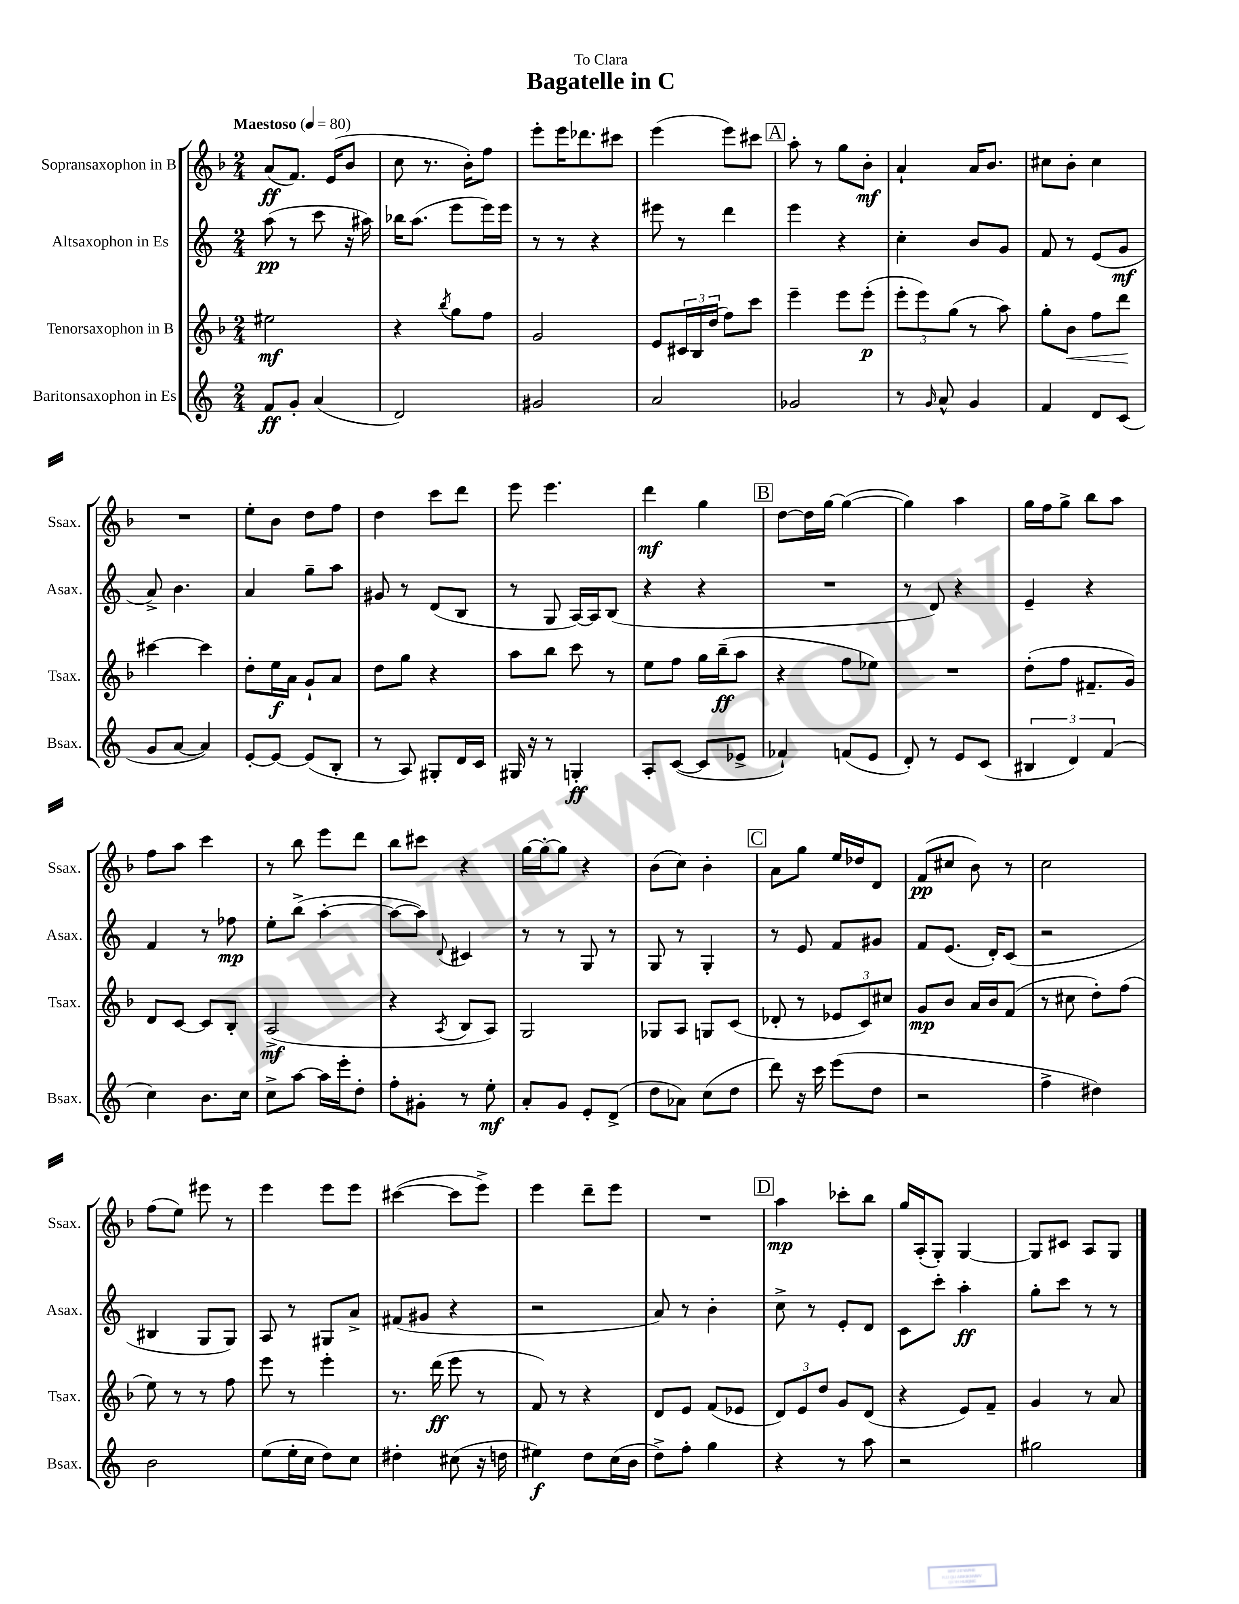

**kern	**kern	**kern	**kern
*staff4	*staff3	*staff2	*staff1
*clefG2	*clefG2	*clefG2	*clefG2
*k[]	*k[b-]	*k[]	*k[b-]
*M2/4	*M2/4	*M2/4	*M2/4
*MM80	*MM80	*MM80	*MM80
8f	2ee#	(8aa	(8a
8g'	.	8r	8.f)
(4a	.	8ccc	.
.	.	.	(16e
.	.	16r	8b-
.	.	16aa#)	.
=	=	=	=
2d)	4r	16bb-	8cc
.	.	(8.aa	.
.	.	.	8.r
.	8qbb-	.	.
.	8gg	8eee	.
.	.	.	16b-')
.	8ff	16eee)	8ff
.	.	16eee	.
=	=	=	=
2g#	2g	8r	8eee'
.	.	8r	16eee
.	.	.	8.ddd-
.	.	4r	.
.	.	.	8ccc#
=	=	=	=
2a	8e	8eee#	(4eee
.	24c#	8r	.
.	24B-	.	.
.	(24dd	.	.
.	8ff)	4ddd	8eee)
.	8ccc	.	8ccc#
=	=	=	=
2g-	4eee~	4eee	8aa'
.	.	.	8r
.	8eee	4r	8gg
.	(8eee'	.	8b-'
=	=	=	=
8r	12eee'	4cc'	4a`
.	12eee)	.	.
16qqg	.	.	.
8a^^	.	.	.
.	(12gg	.	.
4g	8r	8b	16a
.	.	.	8.b-
.	8aa)	8g	.
=	=	=	=
4f	8gg'	8f	8cc#
.	8b-	8r	8b-'
8d	8ff	(8e	4cc#
(8c	8ddd	8g	.
=	=	=	=
8g	[4ccc#	8a^)	2r
[8a	.	4.b	.
4a])	4ccc#]	.	.
=	=	=	=
[8e'	8dd'	4a	8ee'
8e_	16ee	.	8b-
.	16a	.	.
(8e]	8g`	8gg~	8dd
8B'	8a	8aa	8ff
=	=	=	=
8r	8dd	8g#	4dd
8A)	8gg	8r	.
8G#'	4r	(8d	8ccc
16d	.	8B	8ddd
16c	.	.	.
=	=	=	=
16G#	8aa	8r	8eee
16r	.	.	.
8r	8bb-	8G	4.eee
4G'	8ccc	[16A)	.
.	.	16A]	.
.	8r	(8B	.
=	=	=	=
8A'	8ee	4r	4ddd
([8c	8ff	.	.
8c]	16gg	4r	4gg
.	(16bb-~	.	.
8e-^	8aa	.	.
=	=	=	=
4f-`)	4r	2r	[8dd
.	.	.	16dd]
.	.	.	[16gg
(8f	8ff	.	(4gg_
8e	8ee-)	.	.
=	=	=	=
8d')	2r	8r	4gg])
8r	.	8d)	.
8e	.	4r	4aa
(8c	.	.	.
=	=	=	=
6B#	(8dd'	4e~	16gg
.	.	.	16ff
.	8ff	.	8gg^
6d)	.	.	.
.	8.f#~	4r	8bb-
(6f	.	.	.
.	.	.	8aa
.	16g)	.	.
=	=	=	=
4cc)	8d	4f	8ff
.	[8c	.	8aa
8.b	8c]	8r	4ccc
.	8B-'	8ff-	.
16cc	.	.	.
=	=	=	=
8cc^	(2A^	8ee'	8r
[8aa	.	(8bb^	8bb-
16aa]	.	[4aa'	8eee
16eee'	.	.	.
8dd'	.	.	8ddd
=	=	=	=
8ff'	4r	8aa_	8bb-
8g#'	.	8aa])	8ccc#
.	8qA	8qqd	.
8r	8B-	4c#	4r
8ee'	8A)	.	.
=	=	=	=
8a'	2G	8r	[16gg
.	.	.	16gg'_
8g	.	8r	8gg]
8e'	.	8G	4r
(8d^	.	8r	.
=	=	=	=
8dd	8G-	8G	(8b-
8a-)	8A	8r	8cc)
(8cc	8G	4G'	4b-'
8dd	(8c	.	.
=	=	=	=
8ddd)	8d-'	8r	8a
16r	8r	8e	8gg
16ccc	.	.	.
(8eee	12e-	8f	16ee
.	.	.	16dd-
.	12c)	.	.
8dd	.	8g#	8d
.	12cc#	.	.
=	=	=	=
2r	8g	8f	(8f
.	8b-	(8.e	8cc#
.	16a	.	8b-)
.	16b-	16d')	.
.	(8f	(8c	8r
=	=	=	=
4ff^	8r	2r	2cc
.	8cc#	.	.
4dd#)	8dd')	.	.
.	(8ff	.	.
=	=	=	=
2b	8ee)	4B#	(8ff
.	8r	.	8ee)
.	8r	8G	8eee#
.	8ff	8G)	8r
=	=	=	=
(8ee	8eee	8A	4eee
16ee'	8r	8r	.
16cc	.	.	.
8dd)	4eee'	8G#	8eee
8cc	.	8a^	8eee
=	=	=	=
4dd#'	8.r	(8f#	([4ccc#
.	.	8g#	.
.	(16ddd	.	.
(8cc#	8eee	4r	8ccc#]
16r	8r	.	8eee^)
16dd	.	.	.
=	=	=	=
4ee#)	8f)	2r	4eee
.	8r	.	.
8dd	4r	.	8ddd~
(16cc	.	.	8eee
16b	.	.	.
=	=	=	=
8dd^)	8d	8a)	2r
8ff'	8e	8r	.
4gg	(8f	4b'	.
.	8e-	.	.
=	=	=	=
4r	12d)	8cc^	4aa
.	12e	.	.
.	.	8r	.
.	12dd	.	.
8r	8g	8e'	8ccc-'
8aa	(8d	8d	8bb-
=	=	=	=
2r	4r	8c	16gg
.	.	.	(16A'
.	.	8ccc'	8G')
.	8e)	4aa'	[4G
.	8f~	.	.
=	=	=	=
2gg#	4g	8gg'	8G]
.	.	8ccc	8c#
.	8r	8r	8A
.	8a	8r	8G
==	==	==	==
*-	*-	*-	*-
